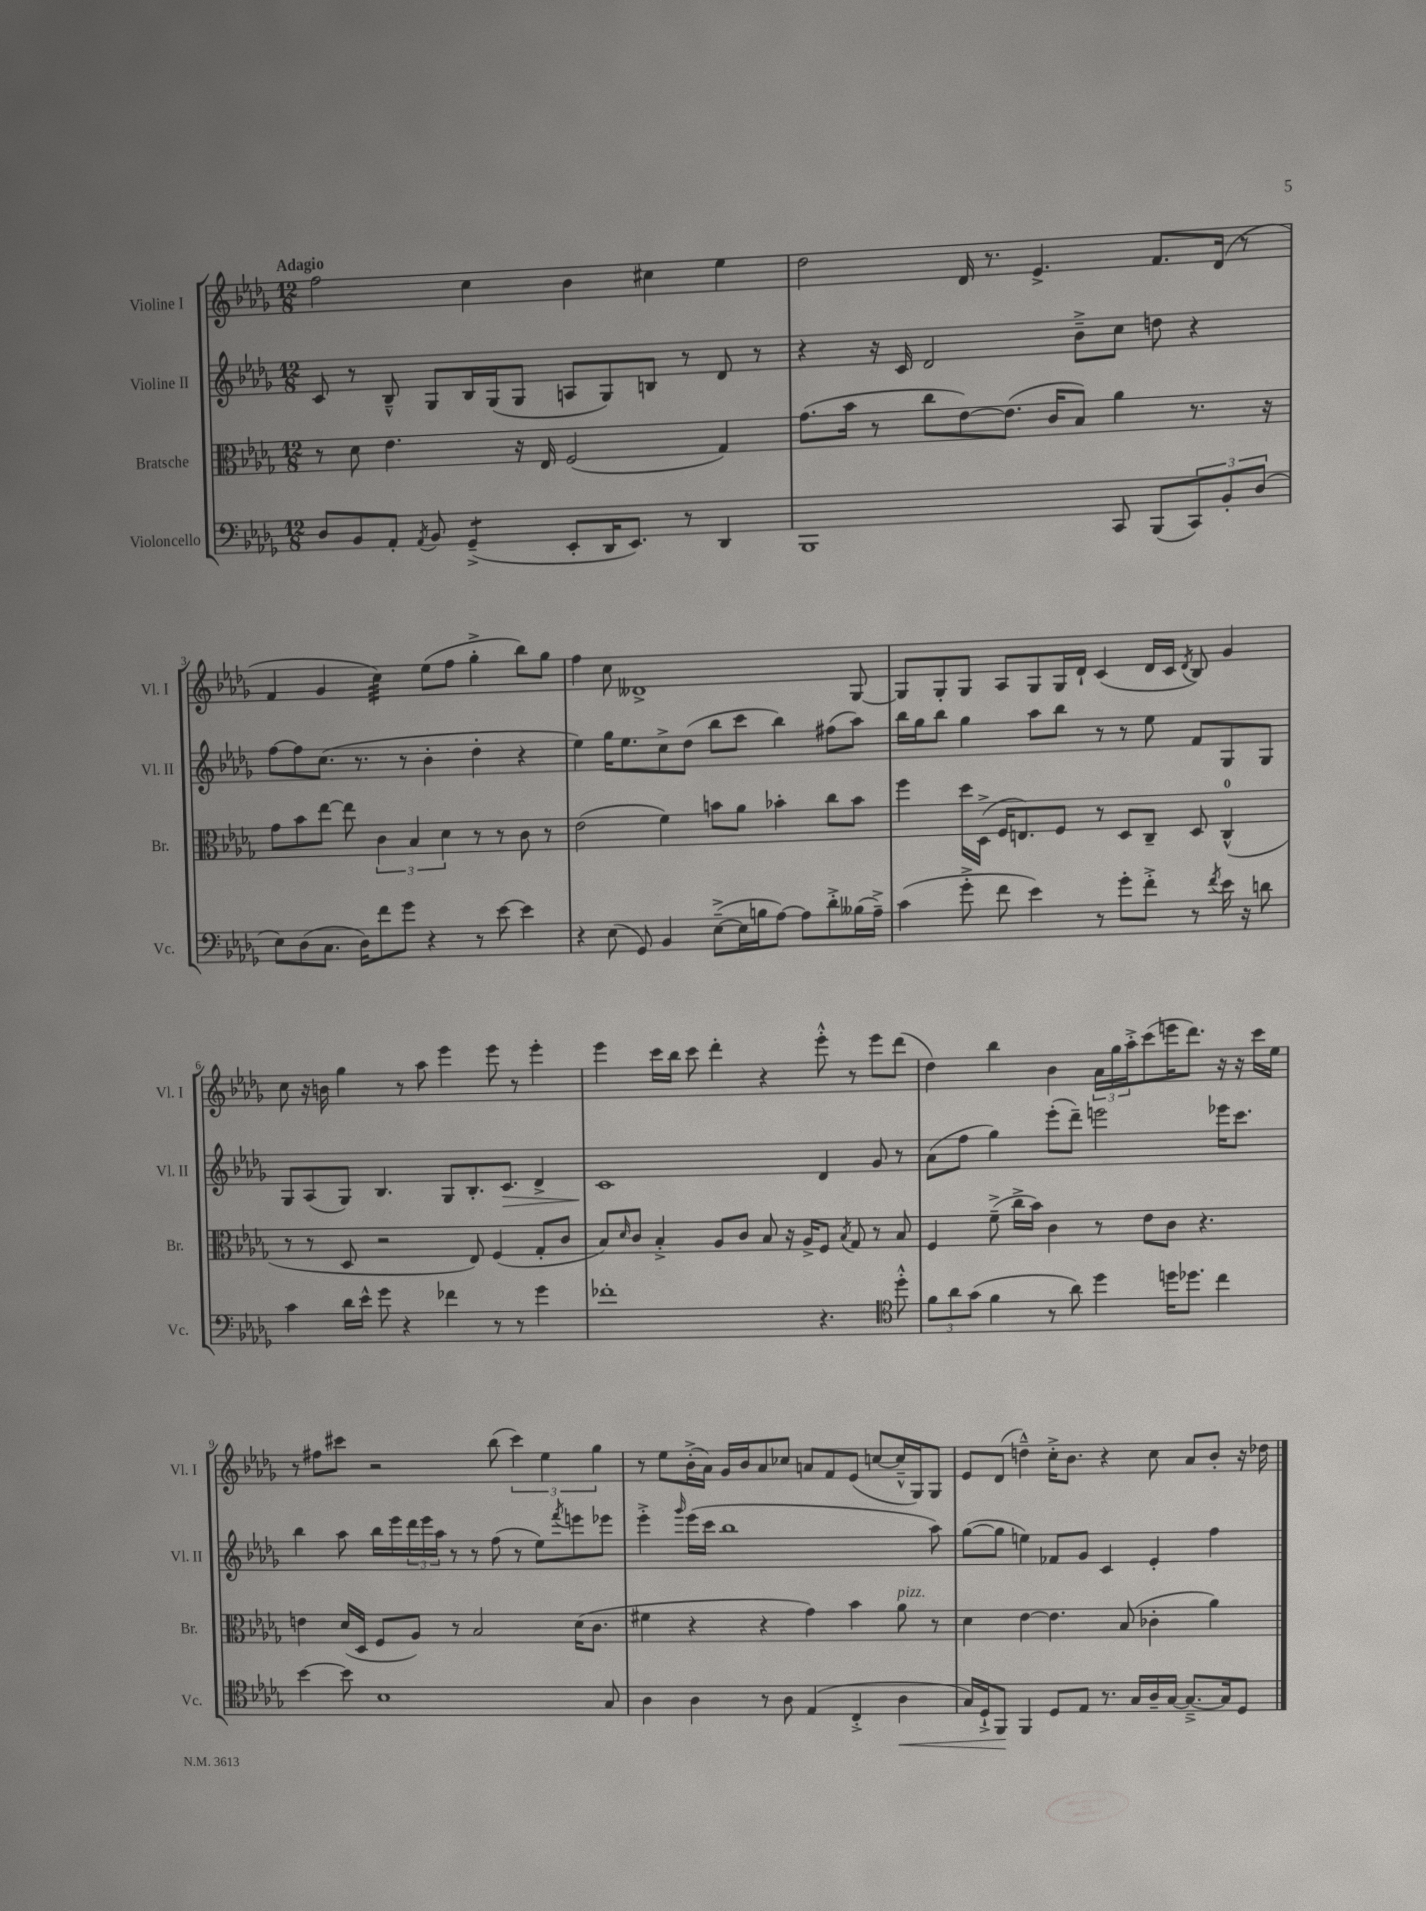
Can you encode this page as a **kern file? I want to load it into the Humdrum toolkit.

**kern	**kern	**kern	**kern
*staff4	*staff3	*staff2	*staff1
*clefF4	*clefC3	*clefG2	*clefG2
*k[b-e-a-d-g-]	*k[b-e-a-d-g-]	*k[b-e-a-d-g-]	*k[b-e-a-d-g-]
*M12/8	*M12/8	*M12/8	*M12/8
8D-	8r	8c	2ff
8BB-	8d-	8r	.
8AA-'	4.e-	8B-~^^	.
8qAA-	.	.	.
8BB-	.	8G-	.
(4GG-~^	.	16B-	4cc
.	.	(16G-	.
.	16r	8G-	.
.	16E-	.	.
8EE-'	(2F	8A	4b-
16DD-	.	8G-)	.
8.EE-)	.	.	.
.	.	8B	4cc#
8r	.	8r	.
4DD-	4G-)	8d-	4ee-
.	.	8r	.
=	=	=	=
1BBB-	(8.g-	4r	2dd-
.	16b-	.	.
.	8r	16r	.
.	.	16c	.
.	8cc	2d-	.
.	[8e-)	.	16d-
.	.	.	8.r
.	(8.e-]	.	.
.	.	.	4.e-^
.	16c	.	.
.	8B-)	8b-~^	.
8CC	4a-	8cc	.
(8BBB-	.	8dd	8.f
12CC)	8.r	4r	.
.	.	.	(16d-
12BB-'	.	.	.
.	.	.	8r
(12D-	.	.	.
.	16r	.	.
=	=	=	=
8E-)	8g-	[8ff	4f
(8D-	8b-	8ff]	.
8.C	[8ee-	(8.cc	4g-
.	8ee-]	.	.
16D-)	.	8.r	.
8f	6c	.	4cc)
8g-	.	8r	.
.	6B-	.	.
4r	.	4b-'	(8ee-
.	6d-	.	.
.	.	.	8ff
8r	8r	4dd-'	4gg-'^
[8e-	8r	.	.
4e-]	8c	4r	8bb-)
.	8r	.	8gg-
=	=	=	=
4r	(2e-	4ee-)	4ff
(8E-	.	16gg-	8cc
.	.	8.ee-	.
8GG-)	.	.	1d--^
4BB-	4f)	8cc^	.
.	.	(8dd-	.
([8E-~^	8b	8bb-	.
16E-]	8a-	8ccc	.
16B	.	.	.
[8A-)	4b-'	4bb-)	.
8A-]	.	.	.
8d-'^	8cc	(8ff#	.
(16B--	8b-	8aa-)	[8G-
16A-~^)	.	.	.
=	=	=	=
(4c	4ff	16bb-	8G-]
.	.	16gg-	.
.	.	8bb-	8G-'
8g-'^	16dd-	4gg-	8G-
.	(16D-^	.	.
8f	16F	.	8A-
.	8.E)	.	.
4e-)	.	8aa-	8G-
.	8F	8bb-	16G-
.	.	.	16d-`
8r	8r	8r	(4c
8g-'	8D-	8r	.
8f'^	8C~	8ee-	16d-
.	.	.	16c
.	.	.	8qd-
8r	8D-	8f	8B-)
8qf	.	.	.
16e-	(4C^^	8G-	4g-
16r	.	.	.
8d	.	8G-	.
=	=	=	=
4c	8r	8G-	8cc
.	8r	(8A-	16r
.	.	.	16b
16d-	8D-	8G-)	4gg-
16e-^^	.	.	.
8g-	2r	4.B-	.
4r	.	.	8r
.	.	.	8aa-
4f-	.	8G-	4eee-
.	8E-)	8.B-'	.
8r	(4F	.	8eee-
.	.	8.c	.
8r	.	.	8r
4g-	8G-'	4d-^	4eee-'
.	8c	.	.
=	=	=	=
1f-'	8B-)	1c	4eee-
.	16qqd-	.	.
.	8c	.	.
.	4B-'^	.	16ccc
.	.	.	16bb-
.	.	.	8ccc
.	8A-	.	4ddd-'
.	8c	.	.
.	8B-	.	4r
.	16r	.	.
.	16A-^	.	.
4.r	8F	4d-	8eee-'^^
.	8qB-	.	.
.	8G-	.	8r
.	8r	8g-	8eee-
*clefC4	*	*	*
8dd-'^^	8B-	8r	(8ddd-
=	=	=	=
12f	4F	(8a-	4dd-)
12a-	.	.	.
.	.	8ff	.
(12g-	.	.	.
4f	(8f~^	4gg-)	4bb-
.	16cc^	.	.
.	16b-)	.	.
8r	4c	(8eee-'	4b-
8a-)	.	8ddd-~)	.
4dd-	8r	2eee	24a-
.	.	.	24gg-
.	.	.	24aa-'^
.	8e-	.	(8ccc
16dd	8c	.	16eee
8.dd-	.	.	8.ddd-)
.	4.r	.	.
4cc	.	16eee-	16r
.	.	8.ccc	16r
.	.	.	16ccc
.	.	.	16ee-
=	=	=	=
[4b-	4e	4bb-	8r
.	.	.	8ff#
8b-]	(16d-	8aa-	8ccc#
.	16D-	.	.
1B-	8F	16bb-	2r
.	.	16eee-	.
.	8A-)	24ddd-	.
.	.	24eee-	.
.	.	24aa-	.
.	8r	8r	.
.	2B-	8r	.
.	.	(8ff	(8bb-
.	.	8r	6ccc#)
.	.	8ee-)	.
.	.	.	6ee-
.	.	8qfff	.
.	(16d-	8eee	.
.	8.c	.	.
.	.	.	6gg-
8G-	.	8eee-	.
=	=	=	=
4A-	4f#	4eee-'^	8r
.	.	.	8ee-
.	.	16qqggg-	.
4A-	4r	(16eee-	(16b-'^
.	.	16ccc	16a-)
.	.	1bb-	16g-
.	.	.	16b-
8r	4r	.	8a-
8A-	.	.	8cc-
(4E-	4g-)	.	8a
.	.	.	8f
4C'^	4b-	.	(8e-
.	.	.	[8cc
4A-	8a-	.	16cc~^^]
.	.	.	16G-)
.	8r	8aa-)	8G-
=	=	=	=
16G-)	4d-	([8gg-	8e-
16D-`^	.	.	.
8FF	.	8gg-]	(8d-
4FF	[4e-	4ee)	4dd~^^)
8D-	4.e-]	8f-	16cc'^
.	.	.	8.b-
8E-	.	8g-	.
8.r	.	4c	4r
.	(8B-	.	.
16G-	.	.	.
16A-~	4c-'	4e-'	8cc
[16G-	.	.	.
8.G-~^_	.	.	8a-
.	4a-)	4ff	8b-'
16G-]	.	.	.
8D-	.	.	16r
.	.	.	16dd-
==	==	==	==
*-	*-	*-	*-
